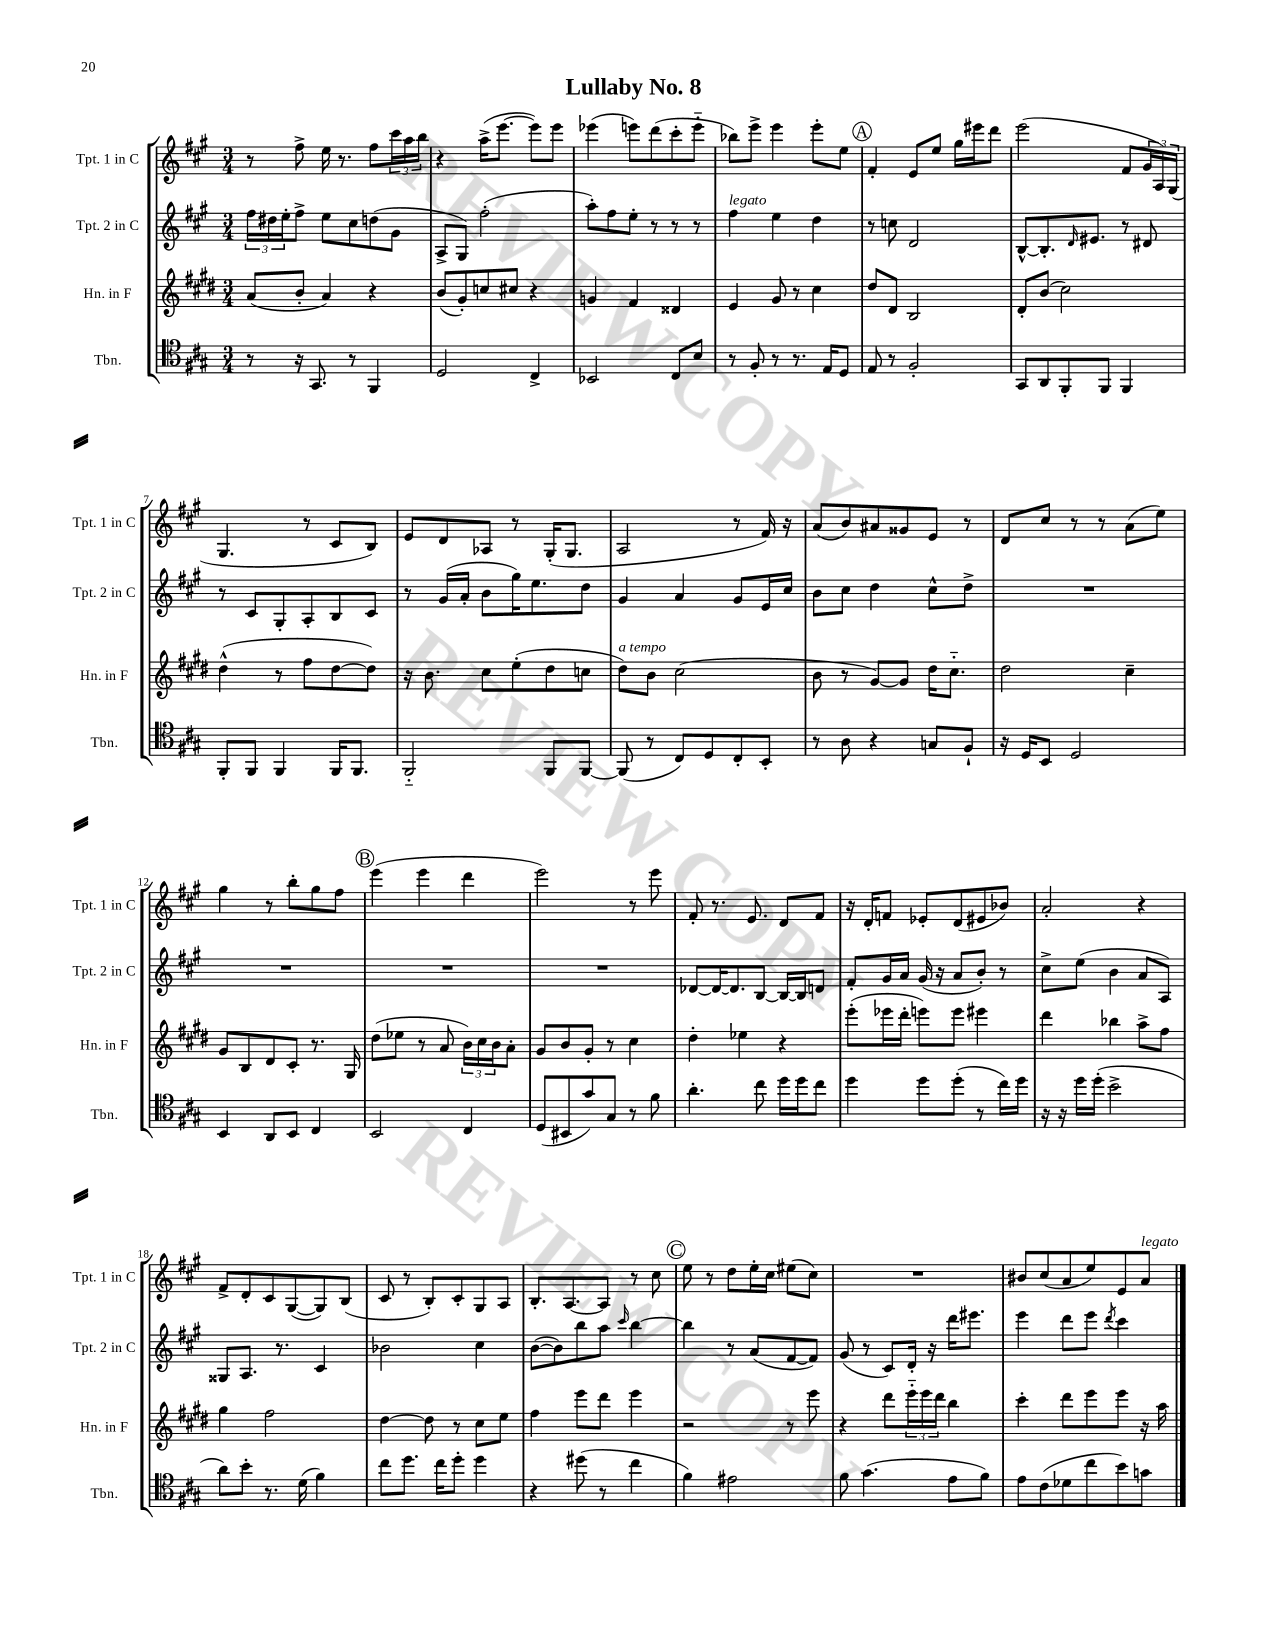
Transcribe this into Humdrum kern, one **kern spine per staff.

**kern	**kern	**kern	**kern
*part4	*part3	*part2	*part1
*staff4	*staff3	*staff2	*staff1
*I"Tbn.	*I"Hn. in F	*I"Tpt. 2 in C	*I"Tpt. 1 in C
*I'Tbn.	*I'Hn. in F	*I'Tpt. 2 in C	*I'Tpt. 1 in C
*clefC4	*clefG2	*clefG2	*clefG2
*k[f#c#g#]	*k[f#c#g#d#]	*k[f#c#g#]	*k[f#c#g#]
*M3/4	*M3/4	*M3/4	*M3/4
=1	=1	=1	=1
8r	(8a/L	24ff#\LL	8r
.	.	24dd#X\	.
.	.	24ee'\J	.
16r	8b'/J	8ff#^\J	8ff#^\
8.GG#/	.	.	.
.	4a/)	8ee\L	16ee\
.	.	.	8.r
8r	.	8cc#\	.
4FF#/	4r	(8ddn\	8ff#\L
.	.	8g#\J	24ccc#\L
.	.	.	24aa\
.	.	.	24bb\JJ
=2	=2	=2	=2
2D/	(8b/L	8A^/L	4r
.	8g#'/)	8G#/J)	.
.	8ccn/	(2ff#'\	(16aa^\KL
.	.	.	[8.eee\J
.	8cc#X/J	.	.
4C#^/	4r	.	8eee\L])
.	.	.	8eee\J
=3	=3	=3	=3
2BB-X/	4gn/	8aa'\L)	(4eee-X\
.	.	8ff#\	.
.	4f#/	8ee'\J	8eeen\L)
.	.	8r	(8ddd\
8C#/L	4d##X/	8r	8ccc#'\
8B/J	.	8r	8eee\J
=4	=4	=4	=4
!	!	!LO:TX:a:i:t=legato	!
8r	4e/	4ff#\	8bb-X\L)
8F#'/	.	.	8eee^\J
8r	8g#/	4ee\	4eee\
8.r	8r	.	.
.	4cc#\	4dd\	8eee'\L
16E/KL	.	.	.
8D/J	.	.	8ee\J
!!LO:REH:place=s1:t=A
=5	=5	=5	=5
8E/	8dd#/L	8r	4f#'/
8r	8d#/J	8ccn\	.
2F#'/	2B/	2d/	8e/L
.	.	.	8ee/J
.	.	.	16gg#\LL
.	.	.	16eee#X\J
.	.	.	8ddd\J
=6	=6	=6	=6
8GG#/L	8d#'/L	[8B^^/L	(2eee\
8AA/	(8b/J	8.B'/]	.
8FF#'/	2cc#\)	.	.
.	.	16qqd/	.
.	.	8.e#X/J	.
8FF#/J	.	.	.
4FF#/	.	8r	8f#/L
.	.	8d#X/	24g#/L
.	.	.	24A/)
.	.	.	(24G#/JJ
!!LO:LB:g=z
=7	=7	=7	=7
8FF#'/L	(4dd#^^\	8r	4.G#/
8FF#/J	.	8c#/L	.
4FF#/	8r	8G#'/	.
.	8ff#\L	8A'/	8r
16FF#/KL	[8dd#\	8B/	8c#/L
8.FF#/J	.	.	.
.	8dd#\J])	8c#/J	8B/J)
=8	=8	=8	=8
2FF#/	16r	8r	8e/L
.	8.b\	.	.
.	.	(16g#/LL	8d/
.	.	16a'/JJ	.
.	8cc#\L	8b\L	8A-X/J
.	(8ee'\	16gg#\K)	8r
.	.	8.ee\	.
8FF#/L	8dd#\	.	(16G#'/KL
.	.	.	8.G#/J
[8FF#/J	8ccn\J	8dd\J	.
=9	=9	=9	=9
!	!LO:TX:a:i:t=a tempo	!	!
(8FF#/]	8dd#\L)	4g#/	2A/
8r	8b\J	.	.
8C#/L)	(2cc#\	4a/	.
8D/	.	.	.
8C#'/	.	8g#/L	8r
8BB'/J	.	16e/L	16f#/)
.	.	16cc#/JJ	16r
=10	=10	=10	=10
8r	8b\	8b\L	(8a/L
8A\	8r	8cc#\J	8b/)
4r	[8g#/L)	4dd\	8a#X/
.	8g#/J]	.	8g##X/
8Gn/L	16dd#\KL	8cc#^^\L	8e/J
.	8.cc#\J	.	.
8F#`/J	.	8dd^\J	8r
=11	=11	=11	=11
16r	2dd#\	2.r	8d/L
16D/KL	.	.	.
8BB/J	.	.	8cc#/J
2D/	.	.	8r
.	.	.	8r
.	4cc#~\	.	(8a\L
.	.	.	8ee\J)
!!LO:LB:g=z
=12	=12	=12	=12
4BB/	8g#/L	2.r	4gg#\
.	8B/	.	.
8AA/L	8d#/	.	8r
8BB/J	8c#'/J	.	8bb'\L
4C#/	8.r	.	8gg#\
.	.	.	8ff#\J
.	16G#/	.	.
!!LO:REH:place=s1:t=B
=13	=13	=13	=13
2BB/	(8dd#\L	2.r	(4eee\
.	8ee-X\J	.	.
.	8r	.	4eee\
.	8a/	.	.
4C#/	24b\LL)	.	4ddd\
.	24cc#\	.	.
.	24b\J	.	.
.	8a'\J	.	.
=14	=14	=14	=14
(8D/L	8g#/L	2.r	2eee\)
8BB#X/	8b/	.	.
8g#/)	8g#'/J	.	.
8G#/J	8r	.	.
8r	4cc#\	.	8r
8f#\	.	.	8eee\
=15	=15	=15	=15
4.a'\	4dd#'\	[8d-X/L	8f#'/
.	.	16d-/K_	8.r
.	.	8.d-/]	.
.	4ee-X\	.	.
.	.	.	8.e/
8cc#\	.	[8B/J	.
16dd\LL	4r	16B/LL_	8d/L
16dd\J	.	16B/J]	.
8cc#\J	.	8dn/J	8f#/J
=16	=16	=16	=16
4dd\	(8eee'\L	8f#'/L	16r
.	.	.	16d'/KL
.	16eee-X\L	16g#/L	8fn/J
.	16ddd#'\JJ	16a/JJ	.
8dd\L	8eeen\L)	(16g#/	8e-X'/L
.	.	16r	.
(8dd'\J	8eee\J	8a/L	(8d/
8r	4eee#X\	8b'/J)	8e#X/
16cc#\LL)	.	8r	8b-X/J)
16dd\JJ	.	.	.
=17	=17	=17	=17
16r	4ddd#\	8cc#^\L	2a'/
16r	.	.	.
16dd\LL	.	(8ee\J	.
(16dd'\JJ	.	.	.
2b^\	4bb-X\	4b\	.
.	8aa^\L	8a/L	4r
.	8ff#\J	8A/J)	.
!!LO:LB:g=z
=18	=18	=18	=18
8a\L)	4gg#\	8G##X/L	8f#^/L
8b'\J	.	8.A/J	8d'/
8.r	2ff#\	.	8c#/
.	.	8.r	.
.	.	.	([8G#/
(16d\	.	.	.
4f#\)	.	4c#/	8G#/])
.	.	.	(8B/J
=19	=19	=19	=19
8cc#\L	[4dd#\	2b-X\	8c#/
8.dd\J	.	.	8r
.	8dd#\]	.	8B'/L)
16cc#\KL	.	.	.
8dd'\J	8r	.	8c#'/
4dd\	8cc#\L	4cc#\	8G#/
.	8ee\J	.	8A/J
=20	=20	=20	=20
4r	4ff#\	([8b\L	8.B'/L
.	.	8b\])	.
.	.	.	[8.A/
(8dd#X\	8eee\L	8bb\	.
8r	8ddd#\J	8aa\J	8A/J]
.	.	16qqccc#/	.
4cc#\	4eee\	[4bb\	8r
.	.	.	8cc#\
!!LO:REH:place=s1:t=C
=21	=21	=21	=21
4f#\)	2r	4bb\]	8ee\
.	.	.	8r
2e#X\	.	8r	8dd\L
.	.	(8a/L	16ee'\L
.	.	.	16cc#\JJ
.	8r	[8f#/	(8ee#X\L
.	8eee\	8f#/J])	8cc#\J)
=22	=22	=22	=22
8f#\	4r	(8g#/	2.r
(4.g#\	.	8r	.
.	8ddd#\L	8c#/L)	.
.	24eee\L	16d'/Jk	.
.	24eee\	.	.
.	.	16r	.
.	24ddd#\JJ	.	.
8e\L	4bb\	16ddd\KL	.
.	.	8.eee#X\J	.
8f#\J)	.	.	.
=23	=23	=23	=23
8e\L	4ccc#'\	4eee\	8b#X/L
(8c#\	.	.	(8cc#/
8d-X\	8ddd#\L	8ddd\L	8a/
8cc#\	8eee\	8eee\J	8ee/)
.	.	8qddd/	.
8b\)	8eee\J	4ccc#\	8e/
!	!	!	!LO:TX:a:i:t=legato
8gn\J	16r	.	8a/J
.	16aa\	.	.
==	==	==	==
*-	*-	*-	*-
